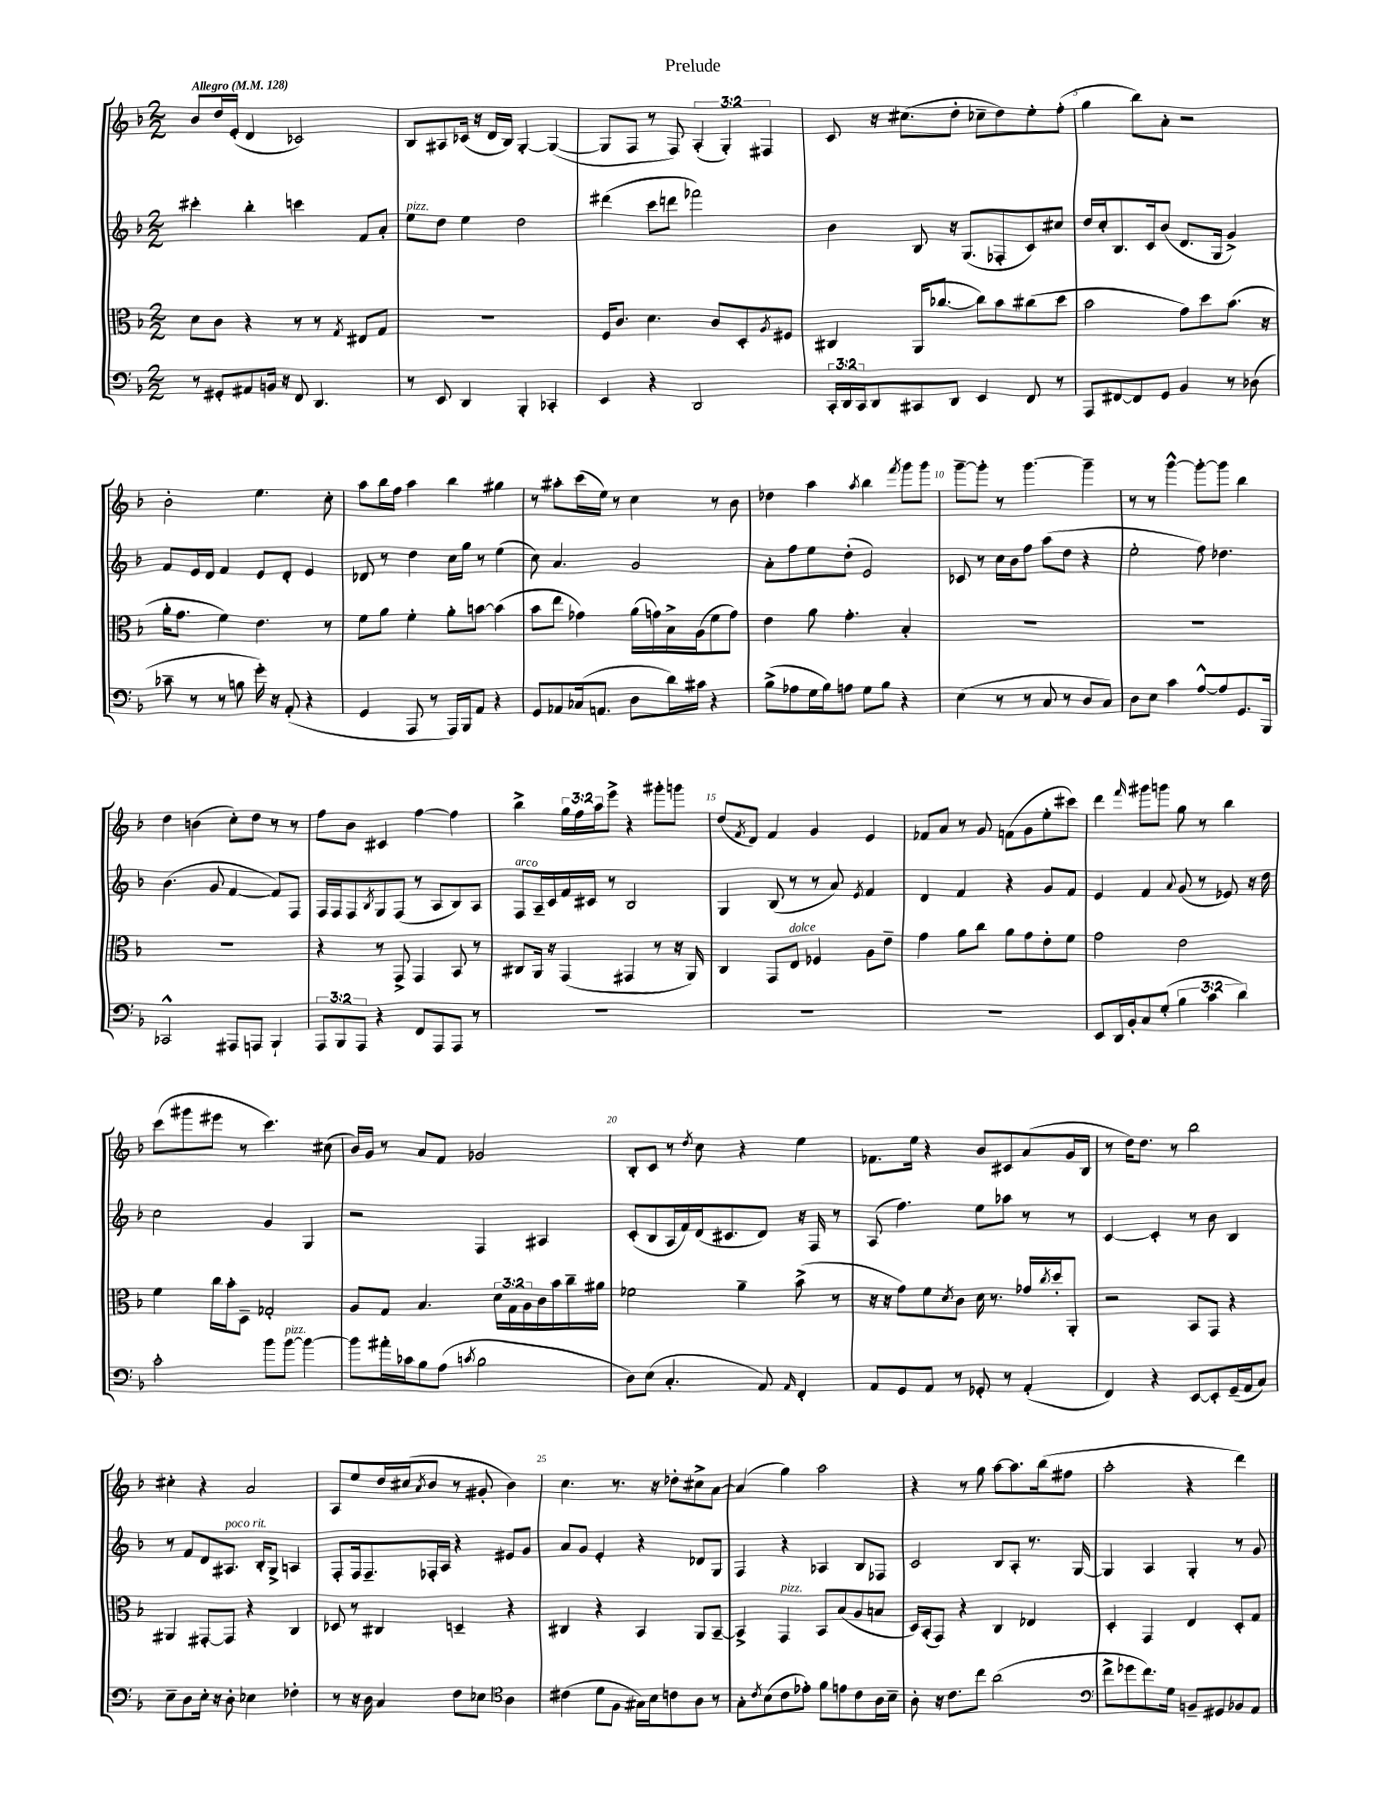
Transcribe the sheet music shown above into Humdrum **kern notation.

**kern	**kern	**kern	**kern
*staff4	*staff3	*staff2	*staff1
*clefF4	*clefC3	*clefG2	*clefG2
*k[b-]	*k[b-]	*k[b-]	*k[b-]
*M2/2	*M2/2	*M2/2	*M2/2
*MM128	*MM128	*MM128	*MM128
8r	8d\L	4ccc#'\	8b-/L
8GG#'/L	8c\J	.	16dd/L
.	.	.	(16e'/JJ
8AA#/	4r	4bb-'\	4d/
16BB/Jk	.	.	.
16r	.	.	.
8FF/	8r	4ccc\	2c-/)
4.DD/	8r	.	.
.	8qG/	.	.
.	8E#/L	8f/L	.
.	8G/J	8a'/J	.
=	=	=	=
8r	1r	8ee\L	8B-/L
8EE/	.	8dd\J	8A#/
4DD/	.	4ee\	(16c-/Jk
.	.	.	16r
.	.	.	16d/LL
.	.	.	16B-/JJ)
4BBB-'/	.	2dd\	[4G'/
4CC-'/	.	.	(4G/_
=	=	=	=
4EE/	16F/LK	(4ddd#\	8G/]L
.	8.c/J	.	.
.	.	.	8F/J
4r	4.d\	8ccc\L	8r
.	.	8ddd\J	8F/)
2DD/	.	2fff-\)	(6A'/
.	8c/L	.	.
.	.	.	6G'/)
.	8D'/	.	.
.	.	.	6F#/
.	8qA/	.	.
.	8F#/J	.	.
=	=	=	=
24CC'/LL	4C#/	4b-\	8c/
24DD/	.	.	.
24CC/J	.	.	.
8DD/	.	.	16r
.	.	.	(8.cc#\L
8CC#/	(16AA/LK	8B-/	.
.	[8.cc-/J	.	.
8DD/J	.	16r	8dd'\J
.	.	(8.G/L	.
4EE/	8cc-\]L)	.	8cc-~\L
.	8b-\	8F-'/	8dd\)
8FF/	(8cc#\	8c/)	8ee'\
8r	8dd\J	8cc#/J	(8ff'\J
=	=	=	=
8AAA/L	2b-\	16dd/LL	4gg\
.	.	16cc'/J	.
[8FF#/	.	8.B-/	.
8FF#/]	.	.	8bb-\L)
.	.	16c/k	.
8GG/J	.	(8b-/J	8a'\J
4BB-/	8g\L)	8.d/L	2r
.	8dd\	.	.
.	.	16G/Jk	.
8r	(8.b-\J	4g^/)	.
(8D-\	.	.	.
.	16r	.	.
=	=	=	=
8c-~\	16a'\LK	8f/L	2b-'\
.	8.g\J	.	.
8r	.	16e/L	.
.	.	16d/JJ	.
8r	4f\)	4f/	.
8B\	.	.	.
16g'\)	4.e\	8e/L	4.ee\
16r	.	.	.
(8AA'/	.	8d'/J	.
4r	.	4e/	.
.	8r	.	8cc'\
=	=	=	=
4GG/	8f\L	8d-/	8aa\L
.	8a\J	8r	16bb-\L
.	.	.	16ff\JJ
8AAA/	4f'\	4dd\	4aa\
8r	.	.	.
16AAA/LL)	8a'\L	16cc\LL	4bb-\
16BBB-/J	.	16gg\JJ	.
8AA/J	[8b\J	8r	.
4r	(4b\]	(4ee\	4gg#\
=	=	=	=
8GG/L	8b-\L	8cc\)	8r
8AA-/	8ee\J	4.a/	8aa#'\L
(16C-/k	4g-\)	.	(16ccc\L
8.AA/J	.	.	16ee\JJ)
.	.	.	8r
8D\L	(16a\LL	2g/	4cc\
.	16g\)	.	.
16d\L)	16B-^\	.	.
16c#\JJ	(16A\J	.	.
4r	8f\	.	8r
.	8g\J)	.	8b-\
=	=	=	=
(8B-^\L	4e\	8a'\L	4dd-\
8A-\	.	8ff\	.
16G\L	8a\	8ee\	4aa\
16B-\J)	.	.	.
8A\J	4.g'\	(8dd'\J	.
.	.	.	8qaa/
8G\L	.	2e/)	4bb-\
8B-\J	.	.	.
.	.	.	8qfff/
4r	4B-'/	.	8ggg\L
.	.	.	8ggg\J
=	=	=	=
(4E\	1r	8c-/	[8ggg~\L
.	.	8r	8ggg'\]J
8r	.	16cc\LL	8r
.	.	16b-\J	.
8r	.	8ff\J	[4.ggg\
8C/	.	(8aa\L	.
8r	.	8dd\J	.
8D/L	.	4r	4ggg~\]
8C/J)	.	.	.
=	=	=	=
8D\L	1r	2ee'\	8r
8E\J	.	.	8r
4c\	.	.	[4ggg^^\
[8A^^/L	.	8ff\)	8ggg'\_L
8A/]	.	4.dd-\	8ggg\]J
8.GG/	.	.	4bb-\
16BBB-/Jk	.	.	.
=	=	=	=
2CC-^^/	1r	(4.b-\	4dd\
.	.	.	(4b\
.	.	8g/	.
8AAA#/L	.	[4f/	8cc'\L)
8AAA/J	.	.	8dd\J
4BBB-`/	.	8f/]L)	8r
.	.	8F/J	8r
=	=	=	=
12AAA/L	4r	16F/LL	8ff\L
.	.	16F/J	.
12BBB-/	.	.	.
.	.	8F/	8b-\J
12AAA/J	.	.	.
.	.	8qB-/	.
4r	8r	8G/	4c#/
.	8GG^/	(8F/J	.
8FF/L	4GG/	8r	[4ff\
8AAA/	.	8A/L	.
8AAA/J	8BB-/	8B-/)	4ff\]
8r	8r	8A/J	.
=	=	=	=
1r	8C#/L	8F/L	4bb-^\
.	16AA/Jk	16A~/L	.
.	16r	16c/	.
.	(4GG/	16f/	24gg\LL
.	.	.	24ff\
.	.	16c#/JJ	.
.	.	.	24aa\J
.	.	8r	8eee^\J
.	4GG#/	2B-/	4r
.	8r	.	8ggg#'\L
.	16r	.	8ggg\J
.	16AA/)	.	.
=	=	=	=
1r	4C/	4G/	(8dd/L
.	.	.	8qf/
.	.	.	8d/J)
.	8GG/L	(8B-/	4f/
.	8E/J	8r	.
.	4F-/	8r	4g/
.	.	8a/)	.
.	.	8qe/	.
.	8A\L	4f/	4e/
.	8e~\J	.	.
=	=	=	=
1r	4g\	4d/	8f-/L
.	.	.	8a/J
.	8a\L	4f/	8r
.	8cc\J	.	8g/
.	8a\L	4r	(8f\L
.	8g\	.	8g\
.	8e'\	8g/L	8ee'\
.	8f\J	8f/J	8ccc#\J)
=	=	=	=
8EE/L	2g\	4e/	4ddd\
16DD/L	.	.	.
16BB-'/J	.	.	.
.	.	.	16qqfff/
8C/	.	4f/	8ggg#\L
(8G'/J	.	.	8ggg\J
.	.	8qqa/	.
6B-\	2e\	(8g/	8gg\
.	.	8r	8r
6c\	.	.	.
.	.	8e-/)	4bb-\
6d\)	.	.	.
.	.	16r	.
.	.	16dd\	.
=	=	=	=
2c'\	4f\	2cc\	(8ccc\L
.	.	.	8ggg#\
.	16cc\LL	.	8eee#\J
.	16b-'\J	.	.
.	8D~\J	.	8r
8b-\L	2G-'/	4g/	4.ccc\)
[8b-\J	.	.	.
4b-\_	.	4G/	.
.	.	.	(8cc#\
=	=	=	=
8b-\]L	8A/L	2r	16b-/LL)
.	.	.	16g/JJ
16a#'\L	8G/J	.	8r
16c-\J	.	.	.
8B-\	4.B-/	.	8a/L
(8A\J	.	.	8f/J
8qc/	.	.	.
2B-\	.	4F/	2g-/
.	24d\LL	.	.
.	24G\	.	.
.	24A\	.	.
.	16c\	4A#/	.
.	16b-\	.	.
.	16cc~\	.	.
.	16a#\JJ	.	.
=	=	=	=
8D\L)	2f-\	(8c'/L	8B-'/L
(8E\J	.	8B-/	8c/J
4.C'/	.	16A/L	8r
.	.	16f/)	.
.	.	.	8qdd/
.	.	(16d/J	8cc\
.	.	8.c#/	.
.	4a~\	.	4r
8AA/)	.	8d/J)	.
16qqAA/	.	.	.
4FF'/	(8b-^\	16r	4ee\
.	.	16F/	.
.	8r	8r	.
=	=	=	=
8AA/L	16r	(8A/	8.f-\L
.	16r	.	.
8GG/	8g\L)	4.ff\)	.
.	.	.	16ee\Jk
8AA/J	8f\	.	4r
.	8qd/	.	.
8r	8c\J	.	.
8GG-'/	16d\	8ee\L	8b-/L
.	8.r	.	.
8r	.	8aa-\J	8c#/
(4AA'/	16g-/LL	8r	(8a/
.	8qcc/	.	.
.	16dd'/J	.	.
.	8AA'/J	8r	16g/L
.	.	.	16B-/JJ
=	=	=	=
4FF/)	2r	[4c/	8r
.	.	.	16dd\LK)
.	.	.	8.dd\J
4r	.	4c'/]	.
.	.	.	8r
[8EE/L	8BB-/L	8r	2bb-\
8EE'/]	8GG/J	8b-\	.
(16GG~/L	4r	4B-/	.
16AA/J	.	.	.
8C/J)	.	.	.
=	=	=	=
8E~\L	4AA#/	8r	4cc#'\
8D\	.	8f/L	.
16E'\Jk	[8GG#'/L	8d/	4r
16r	.	.	.
8D'\	8GG#/]J	8.A#/J	.
4E-\	4r	.	2a/
.	.	16B-'/LK	.
.	.	8G^/J	.
4F-'\	4C/	4A/	.
=	=	=	=
8r	8D-/	8F'/L	8A/L
16r	8r	16F/k	8ee/
16D\	.	8.F~/	.
4C/	4C#/	.	16dd/L
.	.	.	(16cc#/J
.	.	.	8qa/
.	.	16F-'/L	8b-/J
.	.	16A/JJ	.
8F\L	4D~/	4r	8r
8E-\J	.	.	8g#'/
*clefC4	*	*	*
4A\	4r	8e#/L	4b-\)
.	.	8g/J	.
=	=	=	=
(4c#\	4C#/	8a/L	4.cc\
.	.	8g/J	.
8d\L	4r	4e'/	.
8F\J	.	.	8.r
16G#\LL)	4BB-/	4r	.
16B-\J	.	.	16r
8c\	.	.	8dd-'\L
8A\J	8AA/L	8d-/L	8cc#^\
8r	[8BB-~/J	8G/J	[8a\J
=	=	=	=
8G'\L	4BB-^/]	4F/	(4a/]
8qc/	.	.	.
(8B-\	.	.	.
8c\	4GG/	4r	4gg\)
8e-'\J)	.	.	.
8f\L	8BB-/L	4A-/	2aa\
8e\	(8B-/	.	.
8c\	8A/	8B-/L	.
16A\L	8B/J	8F-/J	.
16B-~\JJ	.	.	.
=	=	=	=
8A'\	16D/LL)	2c/	4r
.	(16BB-'/J	.	.
16r	8GG/J)	.	.
8.c\L	.	.	.
.	4r	.	8r
8cc\J	.	.	8gg\
(2a\	4C/	8B-/L	[8aa\L
.	.	8A'/J	8.aa\]
.	4E-/	8.r	.
.	.	.	(16bb-\k
.	.	.	8ff#\J
.	.	[16G/	.
=	=	=	=
*clefF4	*	*	*
8f^\L	4D'/	4G/]	2aa'\
8g-\	.	.	.
8.f\)	4GG/	4A/	.
16G\Jk	.	.	.
8BB~/L	4E/	4G'/	4r
8GG#/	.	.	.
8BB-/	8D'/L	8r	4ddd\)
8AA/J	8G/J	8g/	.
==	==	==	==
*-	*-	*-	*-
